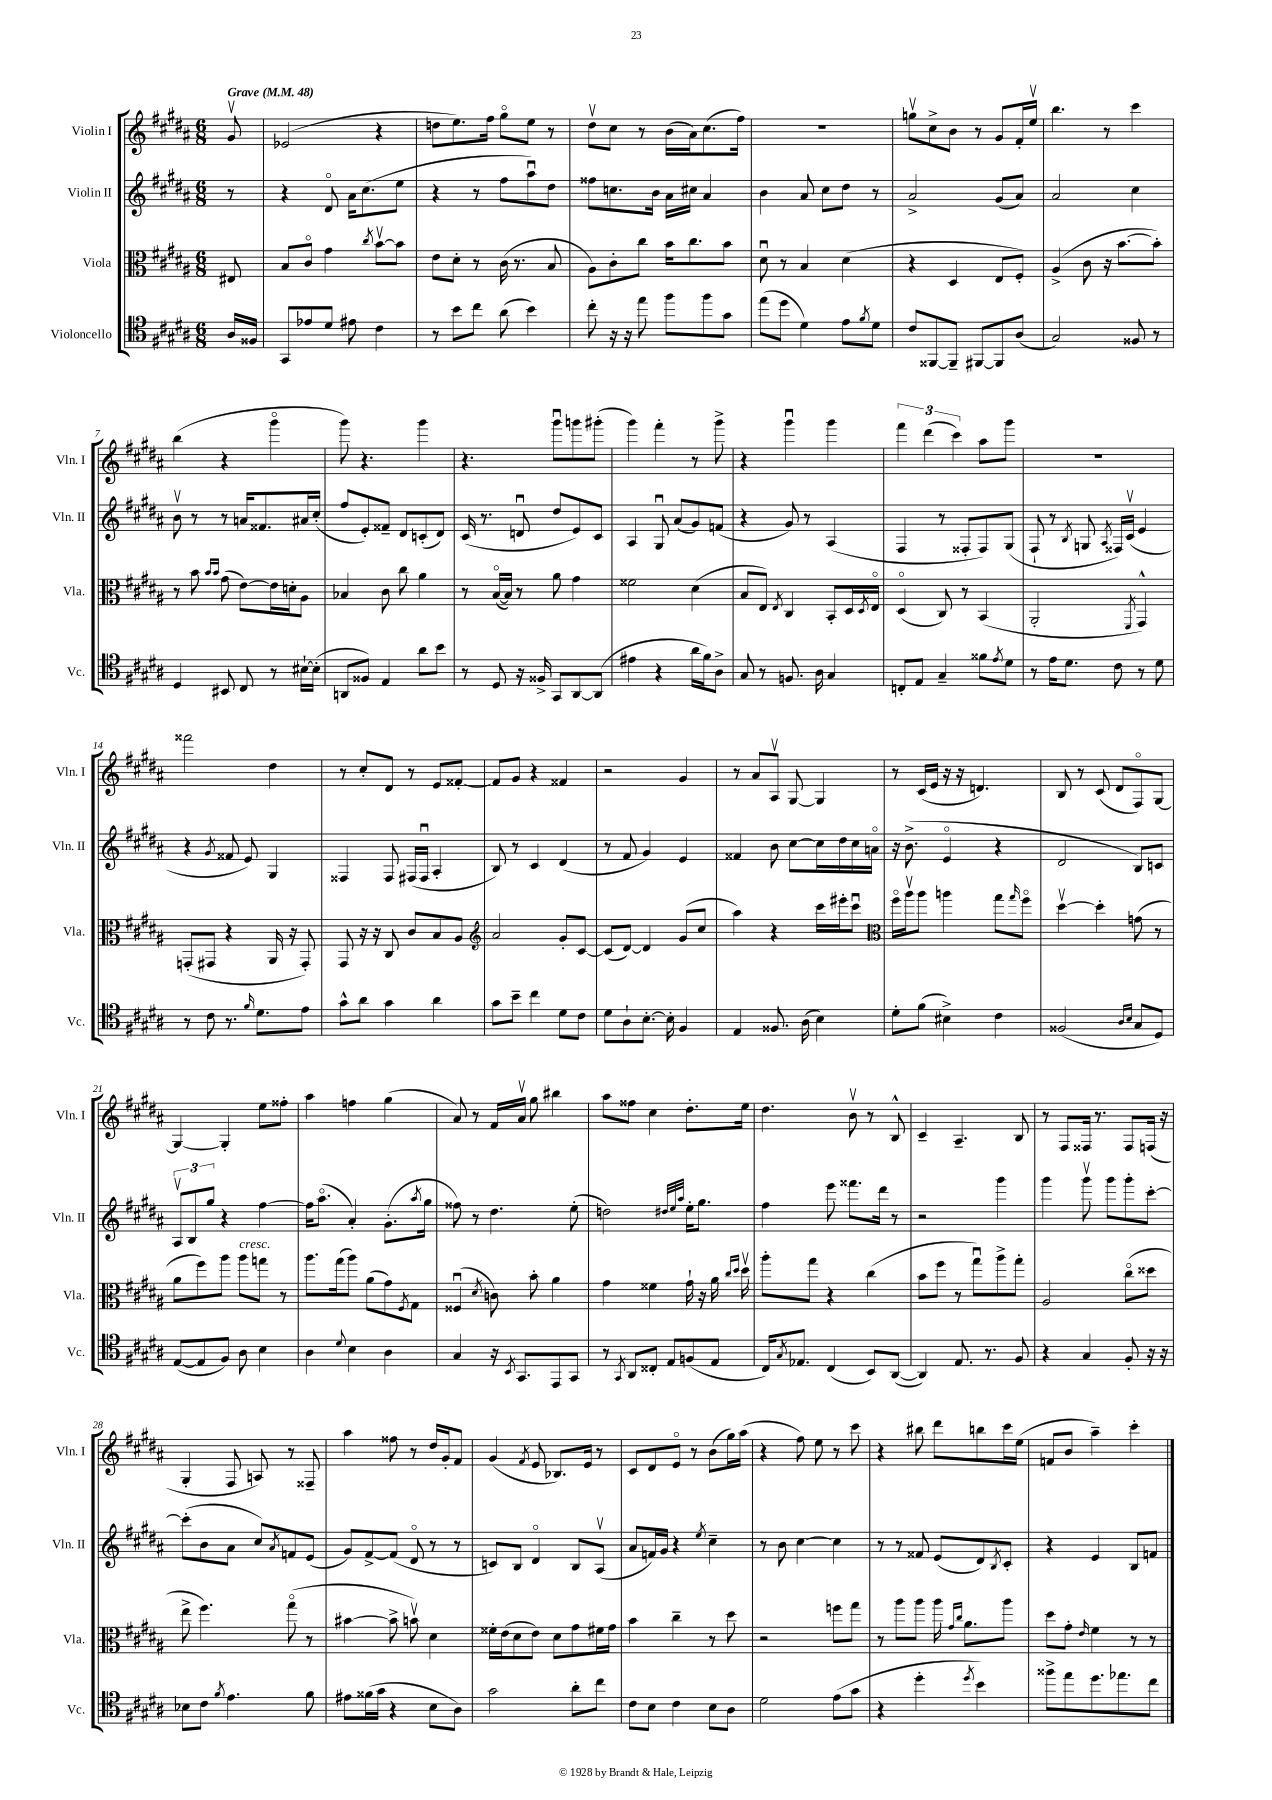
<<
\new StaffGroup <<
\new Staff = "s0" \with { instrumentName = "Violin I" shortInstrumentName = "Vln. I" } {
    \clef treble \key b \major \numericTimeSignature \time 6/8 \partial 8 \tempo "Grave" 4 = 48
    gis'8\upbow |
    ees'2( r4 |
    d''8 e''8.) fis''16 gis''8\flageolet e''8 r8 |
    dis''8\upbow cis''8 r8 b'16( ais'16) cis''8.( fis''16) |
    R2. |
    g''8\upbow cis''8-> b'8 r8 gis'8 fis'16-. e''16\upbow |
    b''4. r8 cis'''4 |
    b''4( r4 gis'''4\flageolet |
    gis'''8) r4. gis'''4 |
    r4. gis'''8\downbow g'''8 gis'''8-.( |
    gis'''4) fis'''4-. r8 gis'''8-> |
    r4 gis'''4\downbow gis'''4 |
    \tuplet 3/2 { fis'''4 dis'''4( cis'''4) } ais''8 gis'''8 |
    R2. |
    fisis'''2 dis''4 |
    r8 cis''8-. dis'8 r8 e'8 fisis'8~-. |
    fisis'8 gis'8 r4 fisis'4 |
    r2 gis'4 |
    r8 ais'8 ais8\upbow gis8~ gis4 |
    r8 cis'16( e'16 r16 r16 d'4.) |
    b8 r8 cis'8( dis'8 fis8\flageolet) gis8~ |
    gis4~ gis4-. e''8 fisis''8-. |
    ais''4 f''4 gis''4( |
    ais'8) r8 fis'16 ais'16\upbow gis''8 bis''4 |
    ais''8 fisis''8 cis''4 dis''8.-. e''16 |
    dis''4. b'8\upbow r8 b8-^ |
    cis'4-- ais4.-- b8 |
    r8 fis8 fisis16 r8. fisis8 f16( r16 |
    gis4-. fis8 a8) r8 fisis8-- |
    ais''4 fisis''8 r8 dis''16 gis'16-. fis'8 |
    gis'4( \acciaccatura { fis'8 } e'8 bes8.) e'16 r8 |
    cis'8 dis'8 e'8\flageolet r8 b'8( gis''16) ais''16( |
    r4 fis''8) e''8 r8 cis'''8 |
    r4 bis''8 dis'''8 b''8 cis'''16 e''16( |
    f'8 b'8 ais''4--) cis'''4-. \bar "|." |
}
\new Staff = "s1" \with { instrumentName = "Violin II" shortInstrumentName = "Vln. II" } {
    \clef treble \key b \major \numericTimeSignature \time 6/8 \partial 8
    r8 |
    r4 dis'8\flageolet ais'16 cis''8.( e''8 |
    r4 r8 fis''8 ais''8\downbow) dis''8 |
    fisis''8 c''8. b'16 ais'16 cis''16 ais'4 |
    b'4 ais'8 cis''8 dis''8 r8 |
    ais'2-> gis'8( ais'8) |
    ais'2 cis''4 |
    b'8\upbow r8 r8 a'16 fisis'8. ais'16 cis''16-.( |
    fis''8 e'8-.) fisis'8-- dis'8 c'8-.( dis'8) |
    cis'16( r8. d'8\downbow dis''8 e'8) cis'8 |
    ais4 gis8\downbow ais'8( gis'8) f'8( |
    r4 gis'8) r8 ais4( |
    fis4 r8 fisis8-. fisis8) gis8( |
    fis8-! r8 \acciaccatura { b8 } g8 \acciaccatura { ais8 } fisis16) cis'16\upbow( e'4 |
    r4 \acciaccatura { gis'8 } fisis'8 e'8) gis4 |
    fisis4 fisis8 fis16( fis16\downbow ais4-. |
    b8) r8 cis'4 dis'4( |
    r8 fis'8 gis'4) e'4 |
    fisis'4 b'8 cis''8~ cis''16 dis''16 cis''16 a'16\flageolet |
    r16 b'8.->( e'4\flageolet r4 |
    dis'2 b8) c'8 |
    \tuplet 3/2 { ais8\upbow b8 gis''8 } r4 fis''4~ |
    fis''16 ais''8.\flageolet( ais'4-.) gis'8.-.( \acciaccatura { ais''8 } gis''16 |
    fisis''8) r8 dis''4. e''8-.( |
    d''2) \grace { dis''32 e''32 ais''32 } e''16-. gis''8. |
    fis''4 e'''8 fisis'''8. dis'''16 r8 |
    r2 gis'''4 |
    gis'''4 gis'''8\upbow gis'''8 gis'''8-. cis'''8~-. |
    cis'''8-.( b'8 ais'8 cis''8) \acciaccatura { ais'8 } f'8 e'8( |
    gis'8) fis'8~-> fis'8( dis'8\flageolet r8 r8 |
    c'8) b8 dis'4\flageolet b8 ais8\upbow( |
    ais'8 f'16) gis'16 r4 \acciaccatura { e''8 } cis''4-- |
    r8 b'8 cis''4~ cis''4 |
    r8 r8 fisis'8 e'8( dis'8) \acciaccatura { b8 } cis'8-. |
    r4 e'4 b8 f'8 \bar "|." |
}
\new Staff = "s2" \with { instrumentName = "Viola" shortInstrumentName = "Vla." } {
    \clef alto \key b \major \numericTimeSignature \time 6/8 \partial 8
    eis8 |
    b8 cis'8\flageolet gis'4 \acciaccatura { cis''8 } b'8~\upbow b'8 |
    e'8 dis'8-. r8 cis'16( r8. b8 |
    ais8) cis'8-. cis''8 b'16 cis''8. b'8 |
    dis'8\downbow r8 b4 dis'4( |
    r4 dis4 e8 fis8-.) |
    ais4->( cis'8 r16 b'8.~ b'8-.) |
    r8 b'8 \grace { b'16 b'16 } gis'8( e'8~) e'16 d'16-. ais8 |
    bes4 cis'8 cis''8 ais'4 |
    r8 b16~\flageolet( b16) r8 ais'8 gis'4 |
    fisis'2 dis'4( |
    b8 e8) \acciaccatura { e8 } cis4 b,8-. dis16 \acciaccatura { dis8 } e16\flageolet |
    dis4\flageolet( cis8) r8 b,4( |
    ais,2-. \acciaccatura { fis,8 } gis,4-^) |
    g,8-.( gis,8 r4 ais,16 r16 gis,8-.) |
    gis,8 r16 r16 cis8 cis'8 b8 ais8 |
    \clef treble ais'2 gis'8-. cis'8~ |
    cis'8( dis'8~) dis'4 gis'8( cis''8 |
    ais''4) r4 cis'''16 eis'''16-. cis'''8\downbow |
    \clef alto fis''16\flageolet ais''16\upbow ais''8 a''4 gis''8 \grace { gis''16 } fis''8\flageolet |
    dis''4~\upbow dis''4-. g'8( r8 |
    ais'8 fis''8) ais''8 ais''8^\markup { \italic "cresc." } g''8 r8 |
    ais''8. gis''16( ais''8) ais'8( gis'8) \acciaccatura { fis8 } gis8 |
    fisis4\downbow( \acciaccatura { dis'8 } c'8) b'8-. ais'4 |
    gis'4 fisis'4 gis'16-! r16 ais'16 \grace { cis''16 dis''16 } dis''16\upbow |
    ais''8-. gis''8 r4 cis''4( |
    b'8 fis''8 r8 gis''8\downbow) ais''8-> gis''8-. |
    ais2 cis''8\flageolet( disis''8 |
    e''8-> fis''4.) gis''8\flageolet( r8 |
    bis'4~ bis'8-> b'8\upbow) dis'4 |
    fisis'16-. e'16( dis'8 e'8) dis'8 gis'8 fis'16 gis'16 |
    b'4 cis''4-- r8 dis''8 |
    r2 f''8 gis''8 |
    r8 ais''8 ais''8 ais''16 \grace { gis'16 cis''16 } ais'8. ais''8 |
    dis''8 gis'8-. \grace { e'16 } fis'4 r8 r8 \bar "|." |
}
\new Staff = "s3" \with { instrumentName = "Violoncello" shortInstrumentName = "Vc." } {
    \clef tenor \key b \major \numericTimeSignature \time 6/8 \partial 8
    ais16 fisis16 |
    gis,8 ees'8 dis'8 eis'8 cis'4 |
    r8 b'8 cis''8 ais'8( b'4) |
    cis''8-. r16 r16 e''8 fis''8 fis''8 gis'8 |
    e''8( dis''8 dis'4) e'8 \acciaccatura { fis'8 } dis'8 |
    cis'8 fisis,8~ fisis,8-- fis,8~ fis,8 ais8( |
    gis2) fisis8 r8 |
    dis4 bis,8 cis8 r8 bis16~-! bis16-.( |
    a,8 fisis8) e4 ais'8 b'8 |
    r8 dis8 r16 fisis16-> gis,8 ais,8~ ais,8( |
    eis'4 r4 ais'16 fis'16) ais8-> |
    gis8 r8 f8. ais16 gis4 |
    c8-. e8 gis4-- fisis'8 \acciaccatura { e'8 } dis'8 |
    r8 e'16 dis'8. cis'8 r8 dis'8 |
    r8 cis'8 r8. \grace { fis'16 } dis'8. e'8 |
    gis'8-^ ais'8 gis'4 ais'4 |
    gis'8 b'8-- cis''4 dis'8 cis'8 |
    dis'8 ais8-! b8.~-. b16-. fis4 |
    e4 fisis8. ais16( b4) |
    dis'8-. fis'8( bis4->) cis'4 |
    fisis2( \grace { ais16 b16 } gis8 dis8) |
    e8~( e8 fis8) ais8 b4 |
    ais4 \appoggiatura { dis'8 } b4 ais4 |
    gis4 r16 \acciaccatura { b,8 } gis,8. e,8 gis,8 |
    r8 \acciaccatura { gis,8 } ais,8 cisis8-. e8 f8( e8 |
    cis16) \acciaccatura { gis8 } ees8. cis4( b,8) ais,8~( |
    ais,4) e8. r8. fis8 |
    r4 gis4 fis8-. r16 r16 |
    bes8 cis'8 \acciaccatura { fis'8 } e'4. fis'8 |
    eis'8 fisis'16( gis'16 r4 b8 ais8) |
    gis'2 ais'8-. cis''8 |
    cis'8 b8 cis'4 b8 ais8 |
    dis'2 e'8( gis'8 |
    r4 dis''4-. \acciaccatura { dis''8 } b'4) |
    fisis''8-> e''8 dis''8. ees''8. cis''8 \bar "|." |
}
>>
>>
